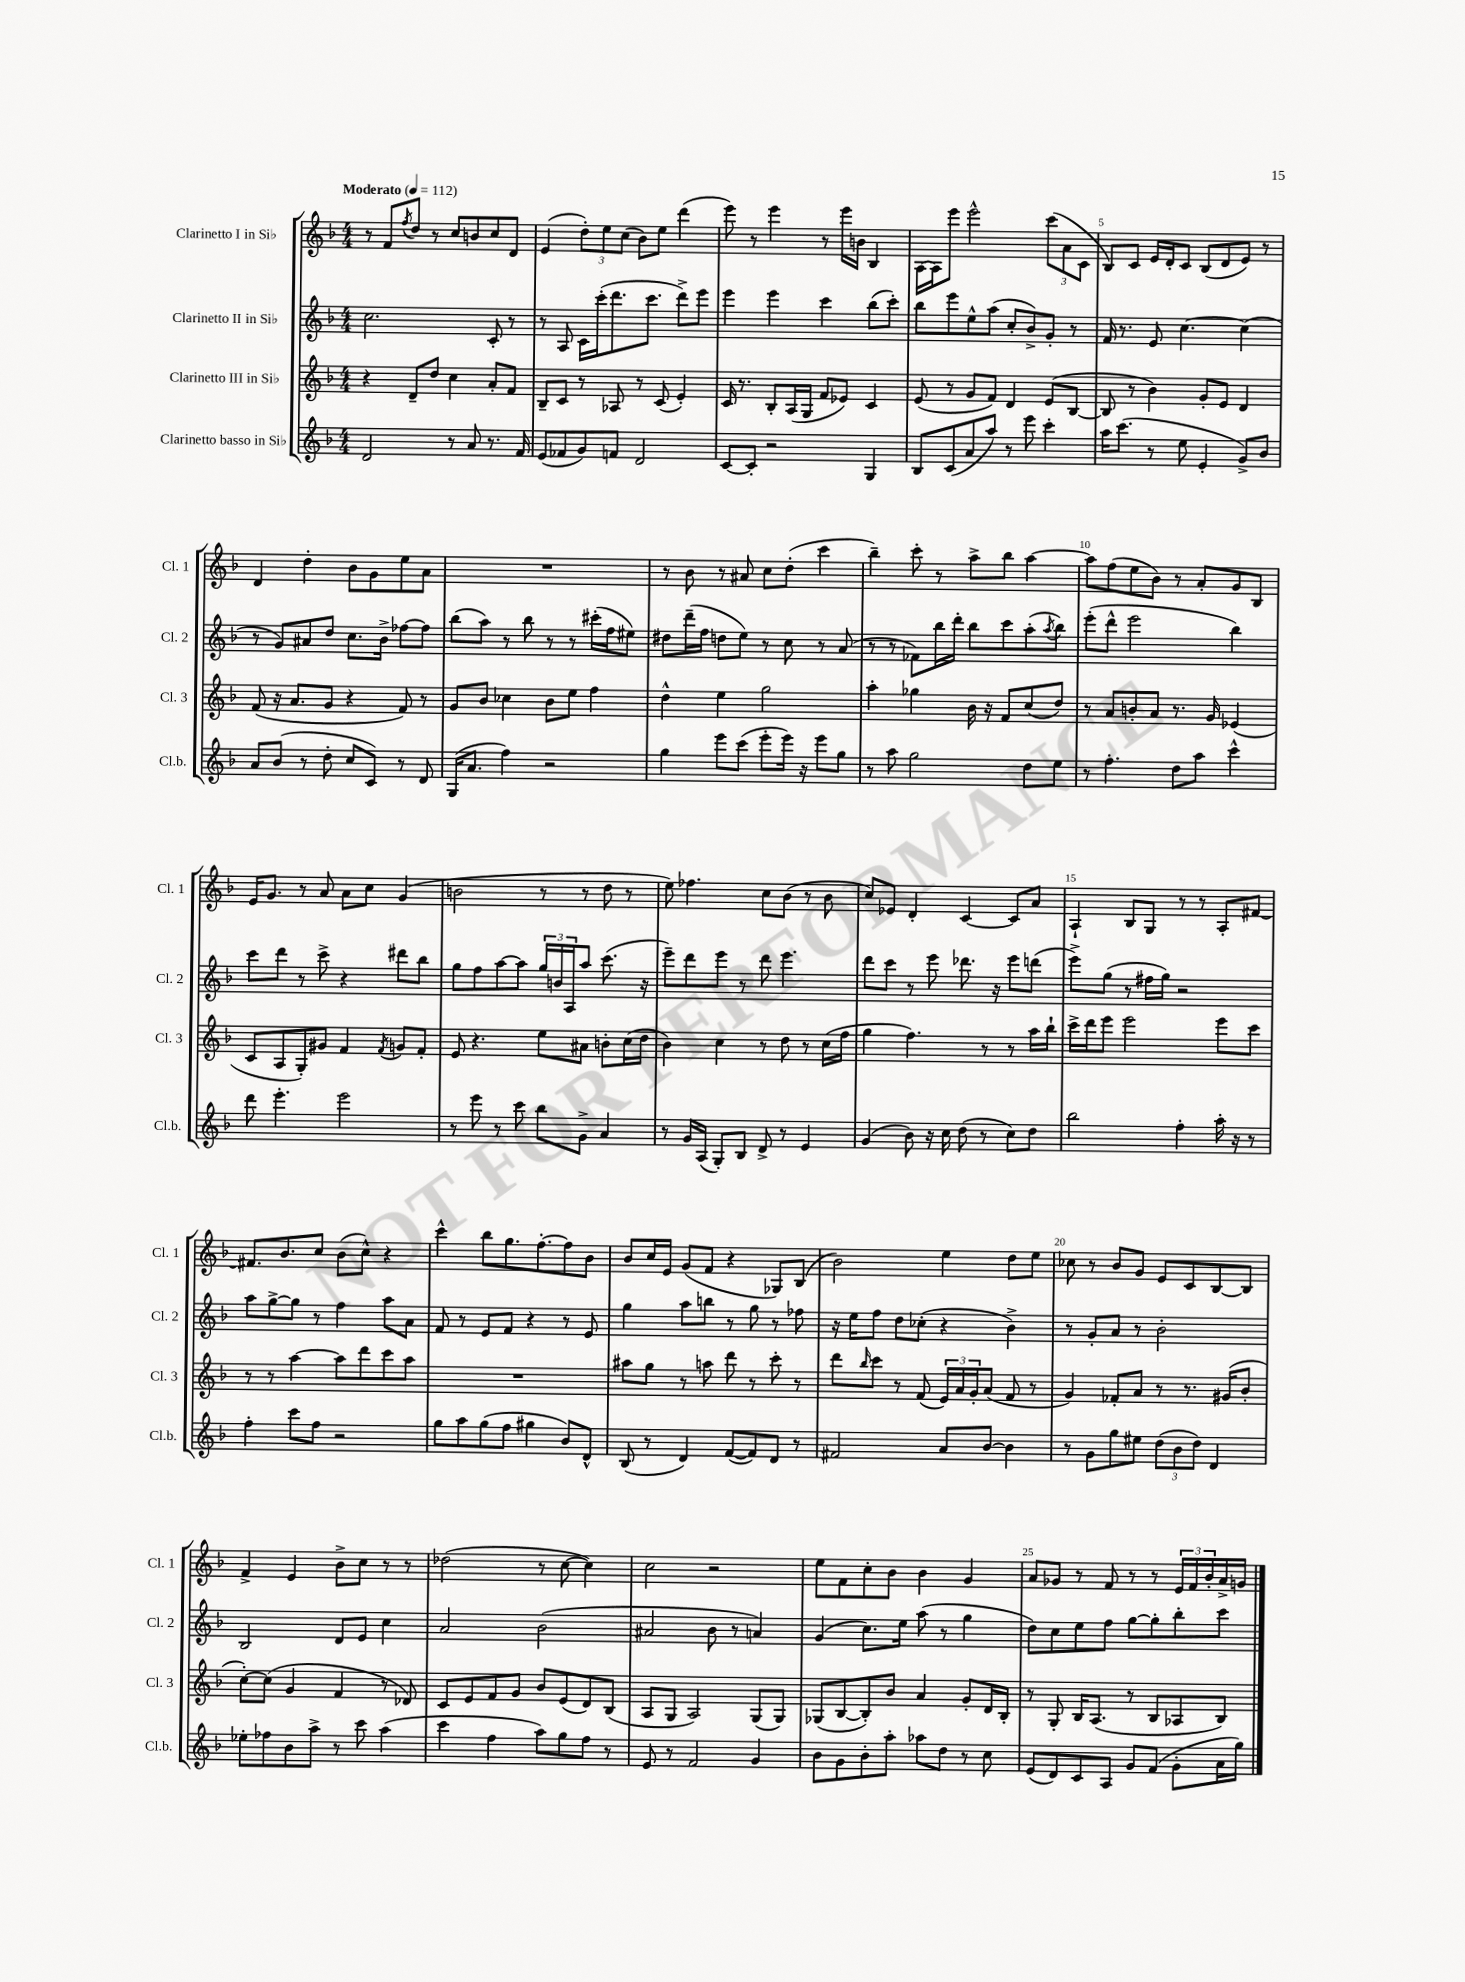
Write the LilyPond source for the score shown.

<<
\new StaffGroup <<
\new Staff = "s0" \with { instrumentName = "Clarinetto I in Sib" shortInstrumentName = "Cl. 1" } {
    \clef treble \key f \major \numericTimeSignature \time 4/4 \tempo "Moderato" 4 = 112
    r8 f'8 \acciaccatura { f''8 } d''8 r8 c''8 b'8 c''8 d'8 |
    e'4( \tuplet 3/2 { d''8-.) e''8 c''8( } bes'8) e''8 d'''4( |
    e'''8) r8 e'''4 r8 e'''16 b'16 bes4 |
    a16~ a16 e'''8 e'''2-^ \tuplet 3/2 { c'''8( a'8 c'8 } |
    bes8) c'8 e'16 d'16-. c'8 bes8( d'8 e'8) r8 |
    d'4 d''4-. bes'8 g'8 e''8 a'8 |
    R1 |
    r8 bes'8 r8 ais'8 c''8 d''8-.( c'''4 |
    bes''4--) c'''8-. r8 a''8-> bes''8 a''4~ |
    a''8 f''8( e''8 bes'8) r8 a'8-. g'8 bes8 |
    e'16 g'8. r8 a'8 a'8 c''8 g'4( |
    b'2 r8 r8 d''8 r8 |
    e''8) fes''4. c''8 bes'8( r8 bes'8 |
    c''8) ees'8 d'4-. c'4~ c'8 a'8 |
    a4-! bes8 g8 r8 r8 a8-. fis'8~ |
    fis'8. bes'8. c''8 bes'8( c''8-^) r4 |
    c'''4-^ bes''8 g''8. f''8.~-. f''8 bes'8 |
    bes'8 c''16 e'16 g'8( f'8 r4 ges8) bes8( |
    bes'2) e''4 d''8 e''8 |
    ces''8 r8 bes'8 g'8 e'8 c'8 bes8~ bes8 |
    f'4-> e'4 bes'8-> c''8 r8 r8 |
    des''2( r8 c''8~ c''4) |
    c''2 r2 |
    e''8 f'8 c''8-. bes'8 bes'4 g'4 |
    a'8 ges'8 r8 f'8 r8 r8 \tuplet 3/2 { e'16 f'16 bes'16-. } a'16-> g'16 \bar "|." |
}
\new Staff = "s1" \with { instrumentName = "Clarinetto II in Sib" shortInstrumentName = "Cl. 2" } {
    \clef treble \key f \major \numericTimeSignature \time 4/4
    c''2. c'8-. r8 |
    r8 a8 c'16 c'''16-.( d'''8. c'''8. d'''8->) e'''8 |
    e'''4 e'''4 c'''4 bes''8( c'''8-.) |
    bes''8 e'''8 e''8-^ a''8( c''8-. bes'8->) g'8-. r8 |
    f'16 r8. e'8 c''4.~ c''4( |
    r8 g'8) ais'8 d''8 c''8. bes'16-> fes''8~ fes''8 |
    bes''8( a''8) r8 bes''8 r8 r8 cis'''16-.( f''16 eis''8) |
    dis''8 d'''16--( f''16 d''8 e''8) r8 c''8 r8 a'8( |
    r8 r8 fes'8) bes''16 d'''16-. bes''8 c'''8 a''8-.( \acciaccatura { a''8 } bes''8) |
    e'''8-.( d'''8-^ e'''2 bes''4) |
    c'''8 d'''8 r8 c'''8-> r4 dis'''8 bes''8 |
    g''8 f''8 a''8~ a''8 \tuplet 3/2 { g''16 b'16 a16 } a''8 c'''8.( r16 |
    e'''8--) d'''8 e'''8 r8 d'''8 e'''4. |
    d'''8 c'''8 r8 e'''8 des'''8. r16 e'''8 d'''8( |
    e'''8->) g''8( r8 fis''16 g''16) r2 |
    a''8 g''8~-> g''8 r8 f''4 a''8 a'8 |
    f'8 r8 e'8 f'8 r4 r8 e'8 |
    g''4 a''8 b''8 r8 g''8 r8 fes''8 |
    r16 e''16 f''8 d''8 ces''8-.( r4 bes'4->) |
    r8 g'8-. a'8 r8 bes'2-. |
    bes2 d'8 e'8 c''4 |
    a'2 bes'2( |
    ais'2 bes'8 r8 a'4) |
    g'4( c''8.) e''16 a''8( r8 g''4 |
    d''8) c''8 e''8 f''8 g''8~ g''8-. bes''8-. c'''8 \bar "|." |
}
\new Staff = "s2" \with { instrumentName = "Clarinetto III in Sib" shortInstrumentName = "Cl. 3" } {
    \clef treble \key f \major \numericTimeSignature \time 4/4
    r4 d'8-- d''8 c''4 a'8-. f'8 |
    bes8-- c'8 r8 aes8 r8 c'8( e'4-.) |
    c'16 r8. bes8-. a16( g16 f'8 ees'8) c'4 |
    e'8( r8 g'8 f'8) d'4 e'8( bes8~ |
    bes8 r8 bes'4) g'8-. e'8 d'4 |
    f'8( r16 a'8. g'8 r4 f'8) r8 |
    g'8 bes'8 ces''4 bes'8 e''8 f''4 |
    d''4-^ e''4 g''2 |
    a''4-. ges''4 bes'16 r16 f'8 c''8( d''8) |
    r8 a'8 b'8-. a'8 r8. g'16 ees'4( |
    c'8 a8 g8-.) gis'8 f'4 \acciaccatura { f'8 } g'8 f'8-. |
    e'8 r4. e''8 ais'8 b'8-. c''16( d''16 |
    bes'4) c''4 r8 d''8 r8 c''16( f''16 |
    g''4 f''4.) r8 r8 a''16 bes''16-! |
    c'''16-> d'''16 e'''8 e'''2 e'''8 c'''8 |
    r8 r8 a''4~ a''8 d'''8 c'''8 a''8 |
    R1 |
    ais''8 g''8 r8 a''8 d'''8 r8 c'''8-. r8 |
    d'''8 \grace { bes''16 } c'''8 r8 f'8( \tuplet 3/2 { e'16) a'16 g'16-. } a'8( f'8 r8 |
    g'4) fes'8-. a'8 r8 r8. gis'16( bes'8-. |
    c''8~-.) c''8( g'4 f'4 r8 des'8) |
    c'8 e'8 f'8 g'8 bes'8 e'8( d'8) bes8( |
    a8 g8 a2) g8( g8) |
    ges8( bes8~ bes8-.) bes'8 a'4 g'8-. d'16 bes16-. |
    r8 g8-. bes16 a8.( r8 bes8 aes8 bes8) \bar "|." |
}
\new Staff = "s3" \with { instrumentName = "Clarinetto basso in Sib" shortInstrumentName = "Cl.b." } {
    \clef treble \key f \major \numericTimeSignature \time 4/4
    d'2 r8 a'8 r8. f'16 |
    e'8( fes'8 g'8) f'8 d'2 |
    c'8~ c'8-. r2 g4 |
    bes8 c'8( a'8 a''8) r8 e'''8 c'''4-. |
    a''16 c'''8.( r8 e''8 e'4-. g'8->) bes'8 |
    a'8 bes'8( r8 d''8-. c''8 c'8) r8 d'8 |
    g16( a'8. f''4) r2 |
    g''4 e'''8 c'''8( e'''8-. e'''16) r16 e'''8 g''8 |
    r8 a''8 g''2 d''8 e''8 |
    r8 f''4.-. d''8 a''8 c'''4-^ |
    d'''8 e'''4.-. e'''2 |
    r8 e'''8 r8 c'''8 bes''8 g'8-> a'4 |
    r8 g'16 a16( g8-.) bes8 d'8-> r8 e'4 |
    g'4( bes'8) r16 c''16 d''8( r8 c''8) d''8 |
    bes''2 f''4-. a''16-. r16 r8 |
    f''4-. c'''8 f''8 r2 |
    g''8 a''8 g''8( f''8 gis''4 bes'8) d'8-^ |
    bes8( r8 d'4) f'8~( f'8) d'8 r8 |
    fis'2 a'8 bes'8~ bes'4 |
    r8 g'8 g''8 eis''8 \tuplet 3/2 { d''8( bes'8 d''8) } d'4 |
    ees''8-. fes''8 bes'8 a''8-> r8 c'''8 a''4( |
    c'''4 f''4 a''8) g''8 f''8 r8 |
    e'8 r8 f'2 g'4 |
    bes'8 g'8 bes'8-. a''8-. aes''8 d''8 r8 c''8 |
    e'8( d'8) c'8 a8 g'8 f'8( g'8-. a'16 g''16) \bar "|." |
}
>>
>>
\layout { \context { \Score \override BarNumber.break-visibility = ##(#f #t #t) barNumberVisibility = #(every-nth-bar-number-visible 5) } }
